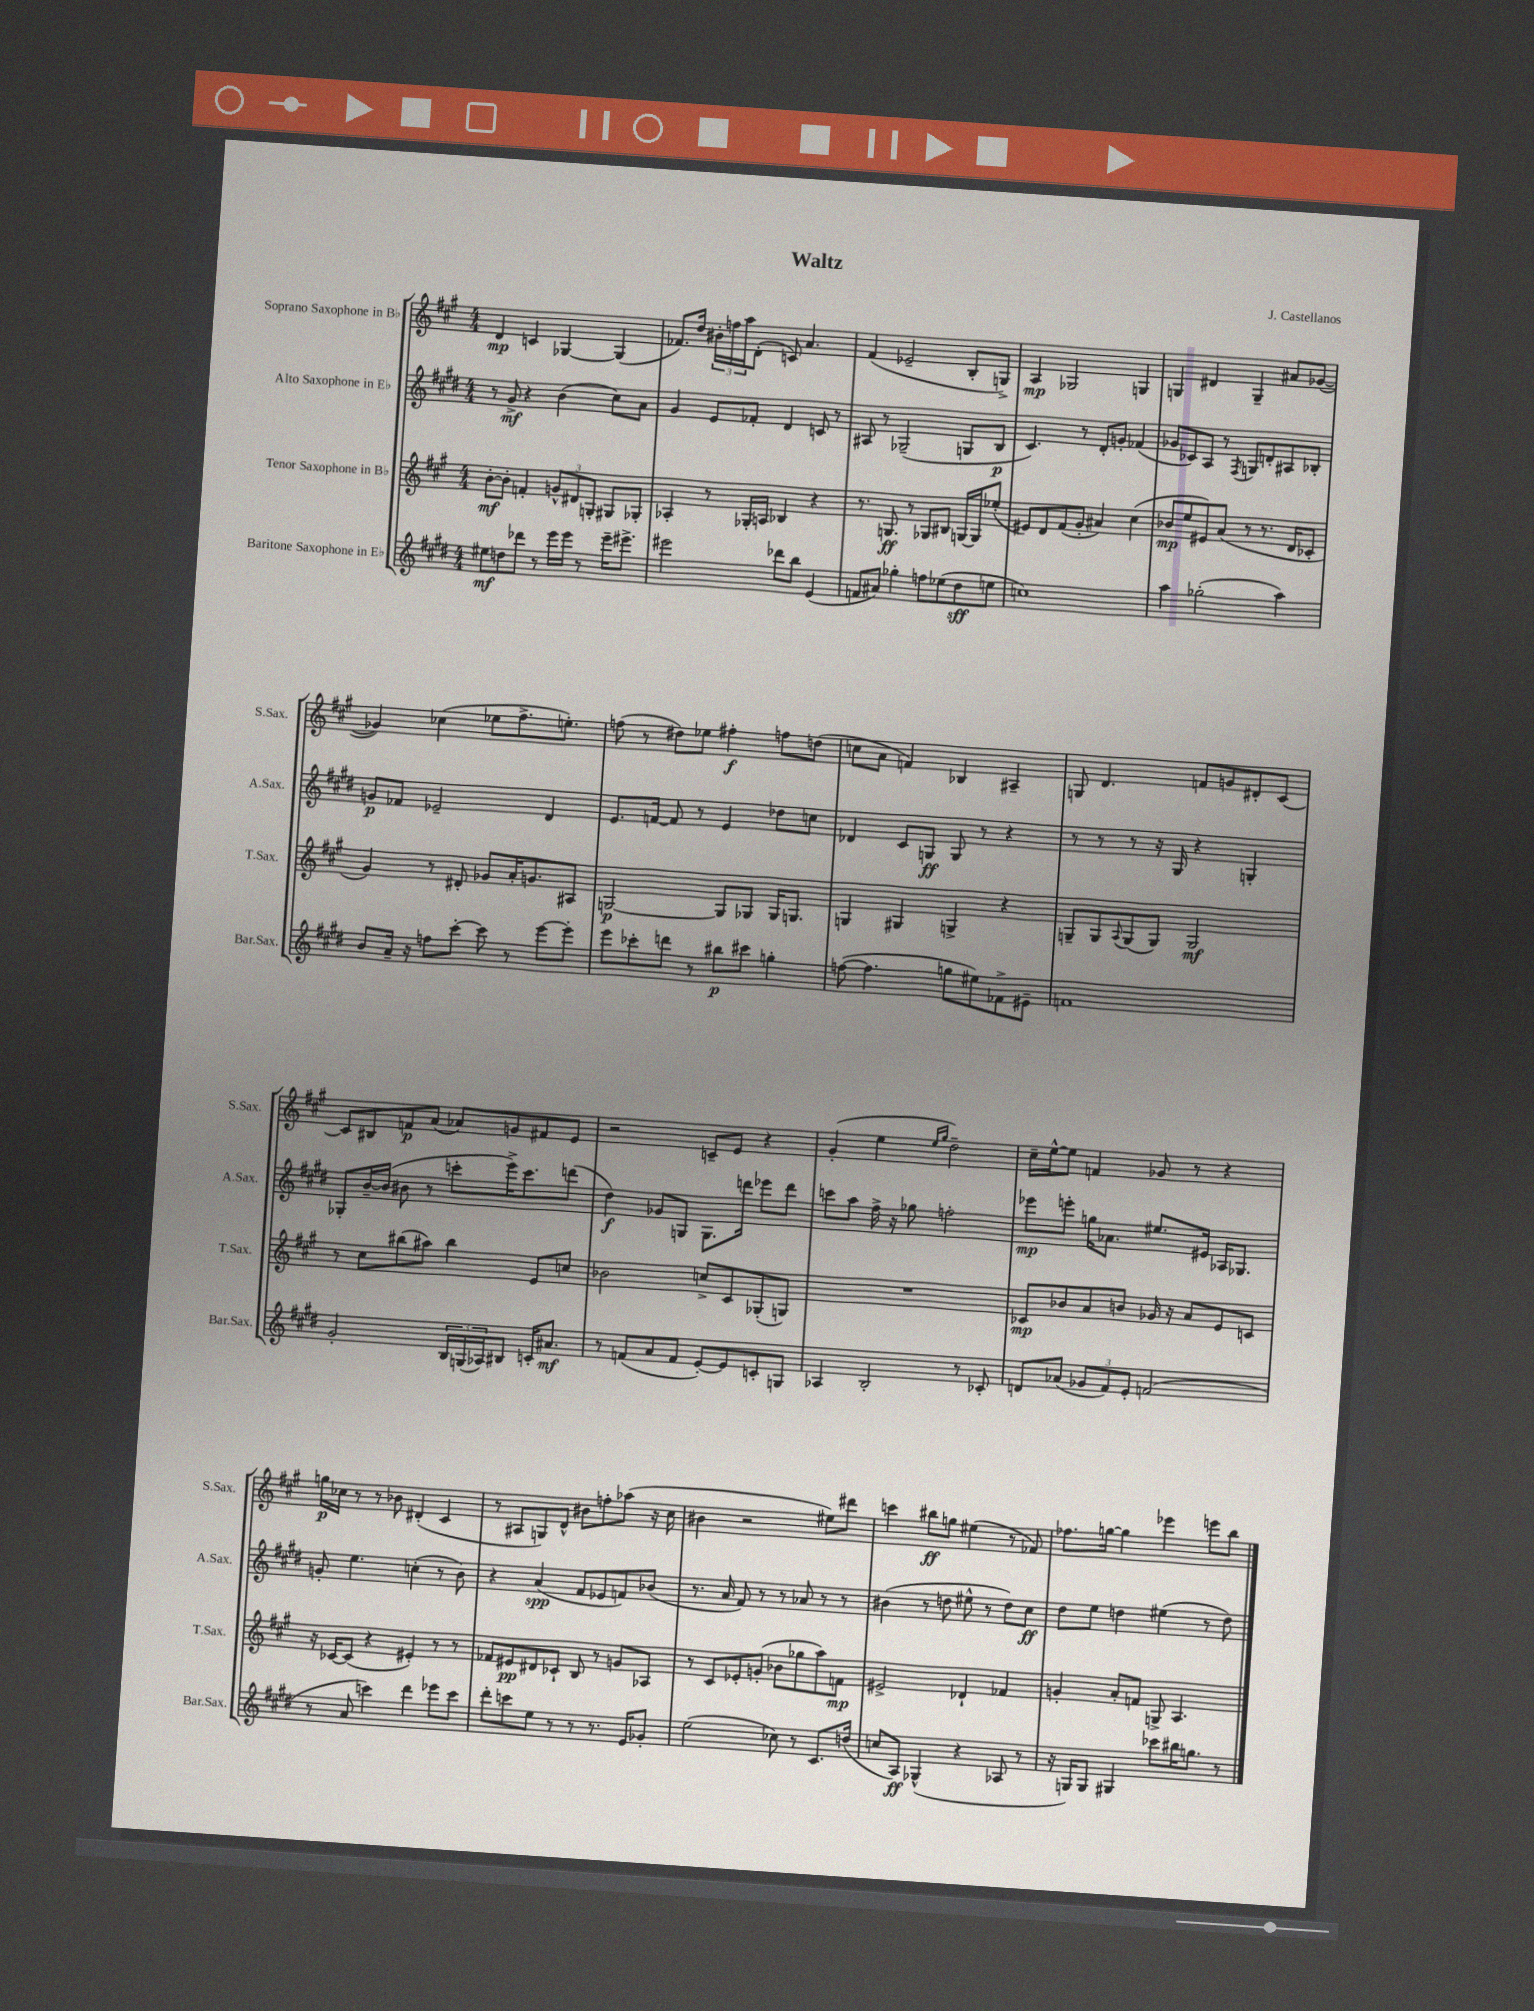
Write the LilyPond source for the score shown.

\header { title = "Waltz" composer = "J. Castellanos" }
<<
\new StaffGroup <<
\new Staff = "s0" \with { instrumentName = "Soprano Saxophone in Bb" shortInstrumentName = "S.Sax." } {
    \clef treble \key a \major \numericTimeSignature \time 4/4
    d'4\mp c'4 ges4~ ges4( |
    fes'8.) d''16 \tuplet 3/2 { bis'16-. f''16 a''16 } d'8-.( c'8) a'4. |
    fis'4( ees'2-- b8-. g8->) |
    a4\mp ges2 g4 |
    g4 dis'4 g4-- ais'8 ges'8~( |
    ges'4) ces''4( ees''8 fis''8.-> e''8.-.) |
    f''8( r8 dis''8) ees''8 fis''4-.\f f''8 d''8( |
    c''8 a'8 f'4) bes4 ais4-- |
    g8 d'4. f'8 g'8 dis'8-. cis'8~ |
    cis'8 bis8 f'8\p a'8( aes'8) g'8 fis'8 e'8 |
    r2 c'8-- e'8 r4 |
    gis'4-.( e''4 \grace { e''16 gis''16 } d''2--) |
    cis''16-- e''16~-^ e''8 f'4 ges'8 r8 r4 |
    g''16\p ces''16 r8 r8 bes'8 dis'4-.( cis'4 |
    r8 ais8 g8) d'8-^ bis'8 f''8-. aes''8( r16 cis''16 |
    bis'4 r2 eis''8) dis'''8 |
    c'''4 bis''8\ff g''8 eis''4( r8 fes'8) |
    fes''8. g''16~ g''4 ees'''4 e'''8 b''8 \bar "|." |
}
\new Staff = "s1" \with { instrumentName = "Alto Saxophone in Eb" shortInstrumentName = "A.Sax." } {
    \clef treble \key e \major \numericTimeSignature \time 4/4
    r8 gis'8->\mf r4 b'4( cis''8) a'8 |
    gis'4 e'8 fes'8-. dis'4 c'8 r8 |
    ais8 r8 ges2--( g8 b8\p |
    cis'4.) r8 dis'8-. g'8-. fes'4( |
    ges'8 ces'8) a8 r8 \acciaccatura { fis8 } g8 d'8-. ais8 bes8-. |
    g'8\p fes'8 ees'2-- dis'4 |
    e'8. f'16~ f'8 r8 e'4 des''8 c''8 |
    des'4 cis'8 g8\ff g8 r8 r4 |
    r8 r8 r8 r16 gis16 r4 g4-. |
    ges8-. b'16~-- b'16( bis'8 r8 c'''8-. e'''16->) c'''8. d'''8( |
    dis''4\f) ges'8 g8 g8. d'''16 ees'''8 d'''8 |
    c'''8 a''8 fis''16-> r16 ges''8 f''2-. |
    ees'''8\mp e'''8-. g''16 aes'8. eis''8. eis'16 aes16 ges8. |
    g'8-. e''4. c''4-.( r8 b'8) |
    r4 a'4\spp( fis'8 ees'8 f'8) bes'8( |
    r8. a'16 fis'8) r8 r8 aes'8 r8 r8 |
    bis'4( r8 d''8 eis''8-^ r8 d''8) cis''8\ff |
    dis''8 e''8 d''4 eis''4( r8 d''8) \bar "|." |
}
\new Staff = "s2" \with { instrumentName = "Tenor Saxophone in Bb" shortInstrumentName = "T.Sax." } {
    \clef treble \key a \major \numericTimeSignature \time 4/4
    b'8~-.\mf b'8-. f'4-. \tuplet 3/2 { g'8-^ dis'8 g8-. } gis8 ges8-. |
    aes4-. r8 ges16-. a16 bes4 r4 |
    r8. g8.\ff r8 ges8 bis8 g16~ g16 ees''8-.( |
    eis'8) d'8 fis'8( gis'8-. ais'4) cis''4( |
    bes'8\mp e''8 eis'8) a'8( r8 r8. d'16 ces'8-. |
    gis'4) r8 dis'8-. ges'8 a'16-. g'8. ais8 |
    g2~\p g8 ges8 ges16 g8. |
    g4 gis4 g4-> r4 |
    g8-- g8 \appoggiatura { a8 } g8( g8) g2\mf |
    r8 cis''8 bis''8( ais''8) bis''4 e'8 c''8 |
    bes'2 c''8-> cis'8 ges8-.( g8) |
    R1 |
    ces'8\mp bes'8 a'8 b'8 ges'16 r16 a'8 e'8 c'8 |
    r16 ces'16~ ces'8( r4 eis'4-.) r8 r8 |
    fes'8 eis'8\pp dis'8 ces'8-! b8 r8 g'8 aes8 |
    r8 cis'8 ees'8-. g'8-.( bes'8 ges''8 a''8) f'8\mp |
    eis'2-> des'4-! fes'4 |
    g'4-. a'8-. f'8 g8-> a4. \bar "|." |
}
\new Staff = "s3" \with { instrumentName = "Baritone Saxophone in Eb" shortInstrumentName = "Bar.Sax." } {
    \clef treble \key e \major \numericTimeSignature \time 4/4
    eis''8\mf d''8 des'''8 r8 e'''16 e'''16 r8 e'''16-- eis'''8.-> |
    eis'''2 des'''8 b''8 e'4( |
    f'8 ais'8) ges''4-. f''8 ees''8( dis''8\sff e''8 |
    c''1) |
    a''4 ges''2-.( a''4) |
    b'8 a'16-- r16 f''8 cis'''8~-. cis'''8 r8 e'''8~ e'''8-. |
    e'''8 ces'''8-. d'''8 r8 bis''8\p cis'''8 g''4-. |
    f''8~( f''4. g''8 eis''8) fes'8-> eis'8-- |
    f'1 |
    gis'2-. \tuplet 3/2 { b16 g16( aes16) } bis8 c'16-. ais'8.\mf |
    r8 f'8( a'8 f'8 e'8~-.) e'8 c'8-. g8 |
    aes4 b2-. r8 ces'8-. |
    d'8 aes'8( \tuplet 3/2 { ges'8 fis'8) e'8-. } f'2( |
    r8 a'8 c'''4) dis'''4 ees'''8 c'''8 |
    dis'''8-. c'''8 e''8 r8 r8 r8. e'16 ges'8-. |
    e''2( ces''8) r8 cis'8. d''16( |
    c''8 a8\ff) ges4-^( r4 aes8 r8 |
    r16 g16) g8 gis4 ces'''8 bis''16 g''8. r8 \bar "|." |
}
>>
>>
\layout { \context { \Score \remove "Bar_number_engraver" } }
